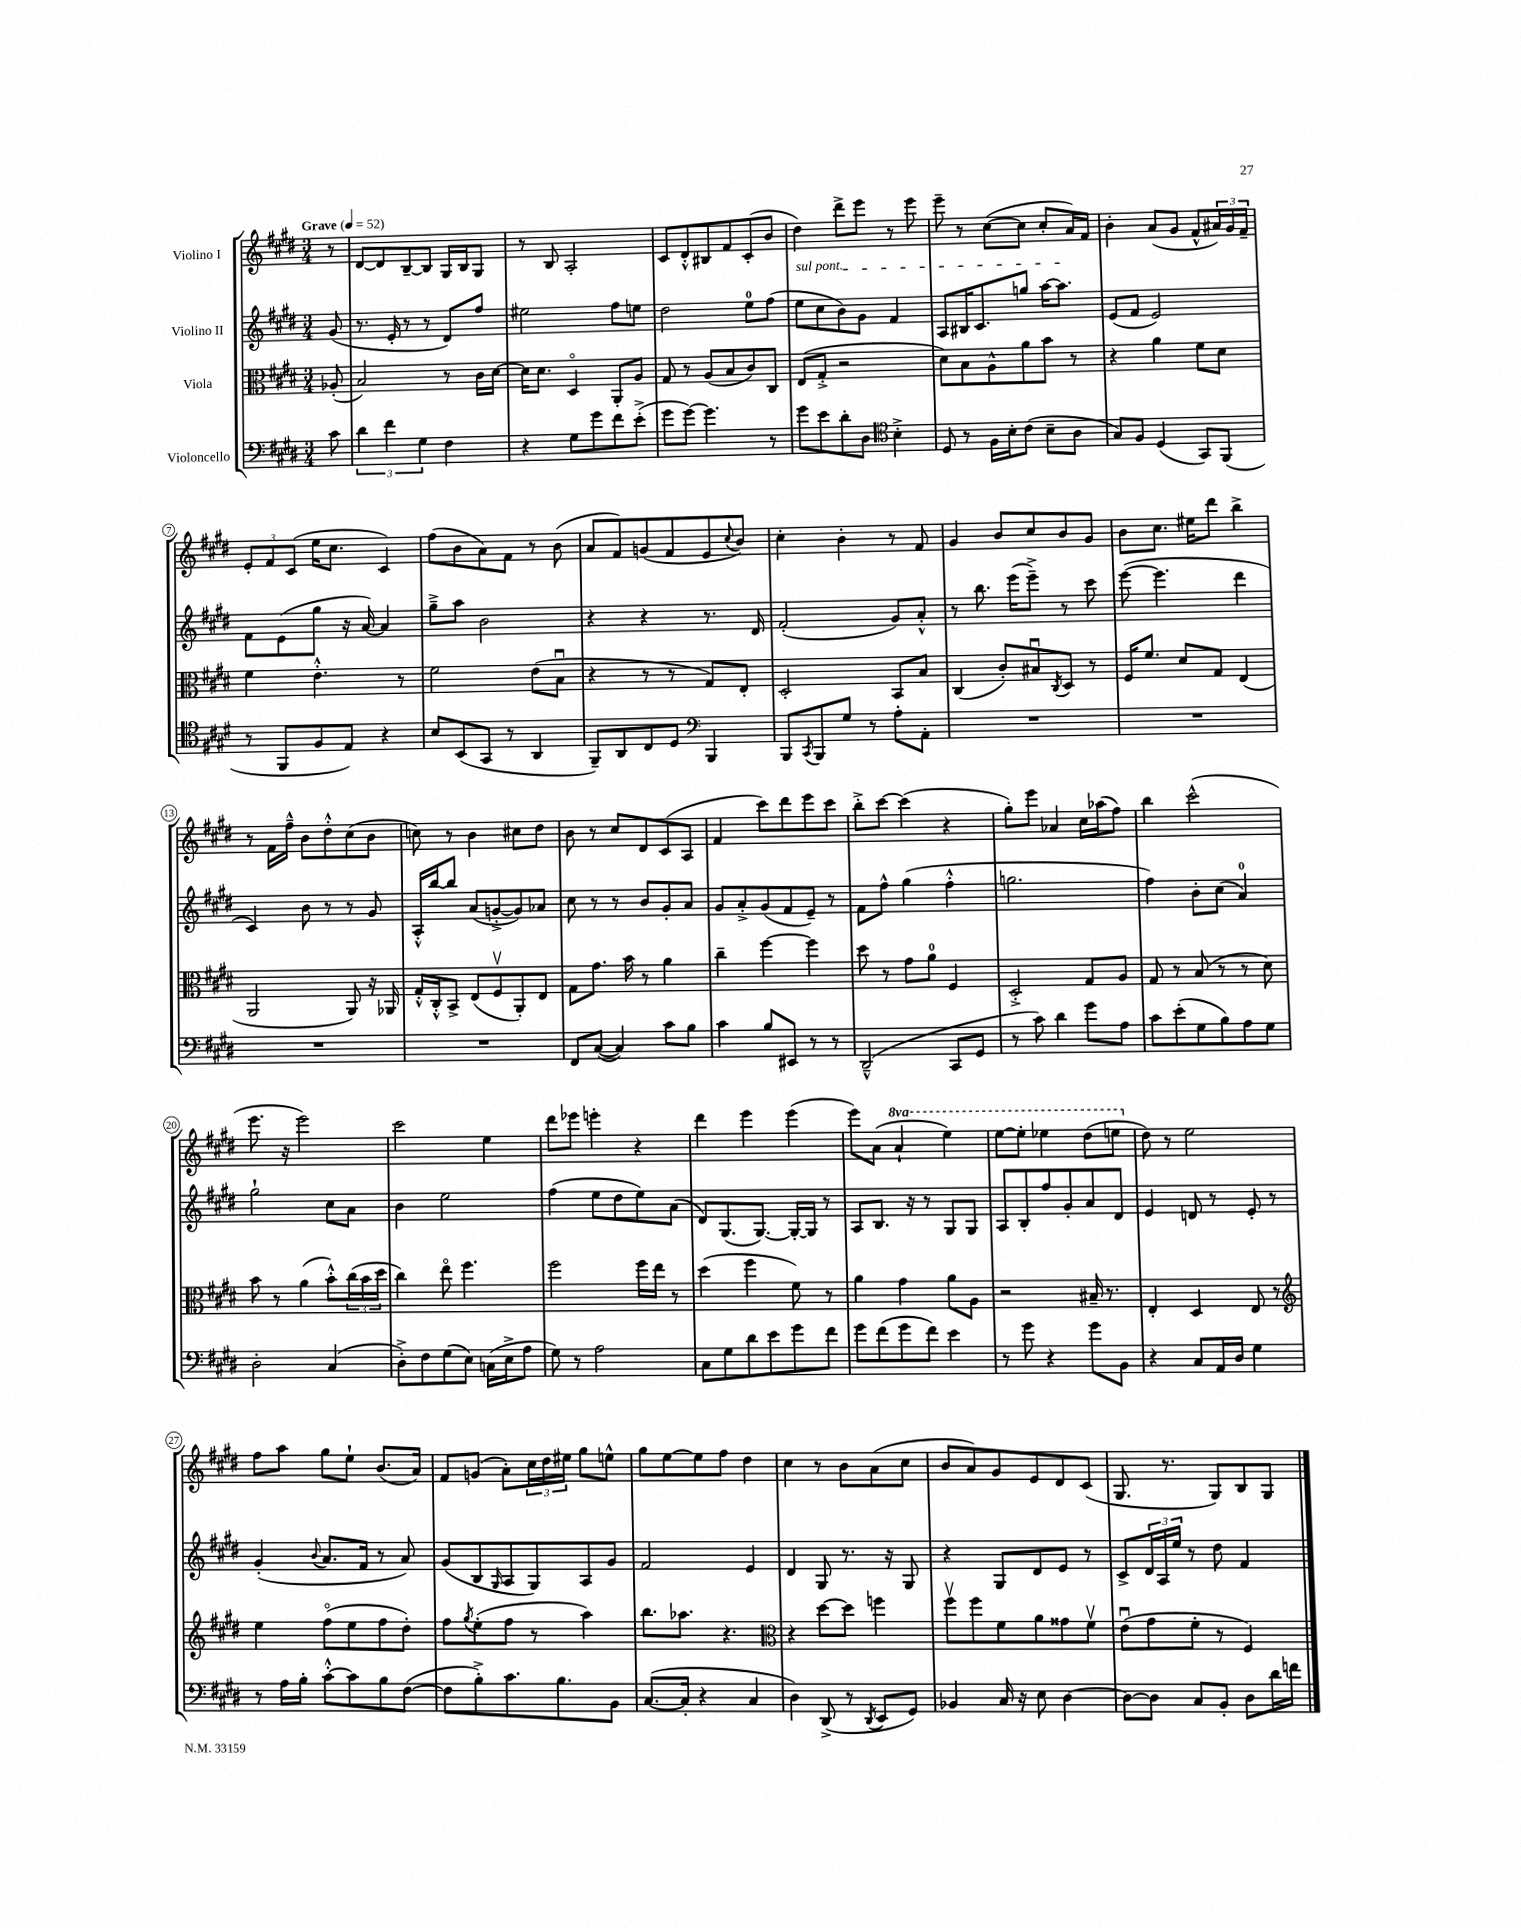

**kern	**kern	**kern	**kern
*staff4	*staff3	*staff2	*staff1
*clefF4	*clefC3	*clefG2	*clefG2
*k[f#c#g#d#]	*k[f#c#g#d#]	*k[f#c#g#d#]	*k[f#c#g#d#]
*M3/4	*M3/4	*M3/4	*M3/4
*MM52	*MM52	*MM52	*MM52
8c#	(8A-'	(8g#	8r
=	=	=	=
6d#	2B)	8.r	[8d#
.	.	.	8d#]
6f#	.	.	.
.	.	16e'	.
.	.	8r	[8B~
6G#	.	.	.
.	.	8r	8B]
4F#	8r	8d#)	16G#
.	.	.	16B
.	16c#	8ff#	8G#
.	[16d#	.	.
=	=	=	=
4r	16d#]	2ee#	8r
.	8.d#	.	.
.	.	.	8B
8G#	4D#o	.	2A'
8g#	.	.	.
8f#	8AA'	8ff#	.
(8e'^	8A	8ee	.
=	=	=	=
8g#	8G#	2dd#	8c#
[8g#)	8r	.	8d#'^^
4.g#]	(8A	.	8B#
.	8B	.	8f#
.	8c#)	8ee	(8c#'
8r	8C#	(8ff#	8b
=	=	=	=
8g#	(8E	8ee	4dd#)
8e	8G#'^	8cc#	.
8d#'	2r	8b)	8ddd#^
8D#	.	8g#	8eee
*clefC4	*	*	*
4B'^	.	4f#	8r
.	.	.	8eee
=	=	=	=
8D#	8d#)	8A	8eee~
8r	8B	16B#	8r
.	.	8.c#	.
16F#	8A^^	.	([8cc#
16B'	.	.	.
(8c#	8a	8gg	8cc#]
8B~	8b	[16aa	8cc#'
.	.	8.aa]	.
8A	8r	.	16a)
.	.	.	16f#
=	=	=	=
8G#)	4r	(8e	4b'
8F#	.	8f#	.
(4D#	4a	2e)	(8a
.	.	.	8g#
8GG#)	8f#	.	8f#^^
(8FF#	8d#	.	24a#)
.	.	.	24g#
.	.	.	24f#~
=	=	=	=
8r	4f#	8f#	12e'
.	.	.	12f#
8FF#	.	(8e	.
.	.	.	(12c#
8F#	4.e'^^	8gg#	16ee
.	.	.	8.cc#
8E)	.	16r	.
.	.	[16a)	.
4r	.	4a]	4c#)
.	8r	.	.
=	=	=	=
8B	2f#	8gg#~^	(8ff#
(8BB	.	8aa	8b
8GG#	.	2b	8a)
8r	.	.	8f#
4AA	(8e	.	8r
.	8Bu	.	(8b
=	=	=	=
8FF#~)	4r	4r	8a
8AA	.	.	8f#)
8C#	8r	4r	(8g
8D#	8r	.	8f#
*clefF4	*	*	*
4BBB	8G#)	8.r	8e
.	.	.	8qqcc#
.	8E'	.	8b)
.	.	16d#	.
=	=	=	=
8BBB	2D#'	(2f#'	4cc#'
8qCC#	.	.	.
8BBB	.	.	.
8G#	.	.	4b'
8r	.	.	.
8A'	8BB	8g#)	8r
8AA'	8B	8a'^^	8f#
=	=	=	=
2.r	(4C#	8r	4g#
.	.	8.bb	.
.	8c#')	.	8b
.	.	(16eee	.
.	8B#u	8eee~^)	8cc#
.	8qC#	.	.
.	8D#	8r	8b
.	8r	8ccc#	8g#
=	=	=	=
2.r	16F#	([8eee	8b
.	8.f#	.	.
.	.	4.eee]	8.cc#
.	8d#	.	.
.	.	.	16ee#
.	8G#	.	8ddd#
.	(4E	4ddd#	4bb^
=	=	=	=
2.r	2AA	4c#)	8r
.	.	.	16f#
.	.	.	16ff#~^^
.	.	8b	8b
.	.	8r	8dd#'^^
.	8AA)	8r	(8cc#
.	16r	8g#	8b
.	16AA-	.	.
=	=	=	=
2.r	16G#'^^	16A'^^	8cc)
.	16C#'^^	[16bb	.
.	8BB^	8bb]	8r
.	(8E	(8a	4b
.	8F#v	[8g'^	.
.	8AA')	8g])	8cc#
.	8E	8a-	8dd#
=	=	=	=
8FF#	8G#	8cc#	8b
([8C#	8.g#	8r	8r
4C#])	.	8r	8cc#
.	16b	.	.
.	8r	8b	8d#
8c#	4a	8g#'	(8c#
8B	.	8a	8A
=	=	=	=
4c#	4cc#~	8g#	4f#
.	.	8a'^	.
8B	[4ff#	(8g#	8ccc#)
8EE#	.	8f#	8ddd#
8r	4ff#]	8e~)	8eee
8r	.	8r	8ccc#
=	=	=	=
(2DD#~^^	8dd#	8f#	8bb'^
.	8r	8ff#^^	[8ccc#
.	8g#	(4gg#	(4ccc#]
.	8a	.	.
8CC#	4F#	4ff#'^^	4r
8GG#	.	.	.
=	=	=	=
8r	2D#'^	2.gg	8gg#')
8c#)	.	.	8eee
4d#	.	.	4a-
8g#	8G#	.	16cc#
.	.	.	(16aa-
8A	8A	.	8ff#)
=	=	=	=
8c#	8G#	4ff#)	4bb
(8e'	8r	.	.
8G#	(8B	8b'	(2ccc#^^
8B)	8r	(8cc#	.
8A	8r	4a)	.
8G#	8d#)	.	.
=	=	=	=
2D#'	8b	2gg#`	8.eee
.	8r	.	.
.	.	.	16r
.	(4a	.	2eee)
(4C#	8b'^^)	8cc#	.
.	(24cc#	8a	.
.	24b	.	.
.	24dd#	.	.
=	=	=	=
8D#'^)	4cc#)	4b	2ccc#
8F#	.	.	.
(8G#	8eeo	2ee	.
8E)	4.ff#	.	.
(16C	.	.	4ee
16E^	.	.	.
8A	.	.	.
=	=	=	=
8G#)	2ff#	(4ff#	8ddd#
8r	.	.	8eee-
2A	.	8ee	4eee'
.	.	8dd#	.
.	16ff#	8ee)	4r
.	16ee	.	.
.	8r	(8a	.
=	=	=	=
8C#	(4dd#	8d#)	4ddd#
8G#	.	(8.G#	.
8d#	4ff#	.	4eee
.	.	[8.G#)	.
8e	.	.	.
8g#	8f#)	16G#'_	(4eee
.	.	16G#]	.
8f#	8r	8r	.
=	=	=	=
8g#	4a	8A	8eee)
(8f#	.	8.B	(8a
8g#	4g#	.	4aa`
.	.	16r	.
8f#)	.	8r	.
4e	8a	8G#	4eee)
.	8A	8G#	.
=	=	=	=
8r	2r	8A	[8eee
8g#	.	8B'	8eee']
4r	.	8ff#	4eee-
.	.	8g#'	.
8g#	16B#~	8a	(8ddd#
.	8.r	.	.
8BB	.	8d#	8eee
=	=	=	=
4r	4E'	4e	8dd#)
.	.	.	8r
8C#	4D#	8d	2ee
16AA	.	8r	.
16D#	.	.	.
4G#	8E	8e'	.
.	8r	8r	.
=	=	=	=
*	*clefG2	*	*
8r	4ee	(4g#'	8ff#
16A	.	.	8aa
16B'	.	.	.
.	.	8qqb	.
[8c#'^^	(8ff#o	8.a	8gg#
8c#]	8ee	.	8ee`
.	.	16f#	.
8B	8ff#	8r	(8.b
([8F#	8dd#')	8a)	.
.	.	.	16a)
=	=	=	=
8F#]	8ff#	(8g#	8f#
.	8qgg#	.	.
8B'^)	(8ee'	8B	(8g
.	.	16qqG#	.
8.c#	8ff#	8A	8a')
.	8r	8G#)	24cc#
.	.	.	24dd#
8.B	.	.	.
.	.	.	24ee#
.	4aa)	8A	8gg#
8BB	.	8g#	8ee^^
=	=	=	=
([8.C#	8.bb	2f#	8gg#
.	.	.	[8ee
16C#']	8.aa-	.	.
4r	.	.	8ee]
.	4.r	.	8ff#
4C#	.	4e	4dd#
=	=	=	=
*	*clefC3	*	*
4D#)	4r	4d#	4cc#
(8DD#^	[8dd#	8G#	8r
8r	8dd#]	8.r	8b
8qDD#	.	.	.
8EE	4ff	.	(8a
.	.	16r	.
8GG#)	.	8G#	8cc#
=	=	=	=
4BB-	8ff#v	4r	8b
.	8ff#	.	8a)
16C#	8f#	8G#	8g#
16r	.	.	.
8E	8a	8d#	8e
[4D#	8g##	8e	8d#
.	8f#v	8r	(8c#
=	=	=	=
8D#_	(8eu	8c#^	8.G#
8D#]	8g#	24d#	.
.	.	24A	.
.	.	.	8.r
.	.	24ee	.
8C#	8f#'	8r	.
8BB'	8r	8dd#	8G#)
8D#	4F#)	4f#	8B
16d#	.	.	8G#
16f	.	.	.
==	==	==	==
*-	*-	*-	*-
